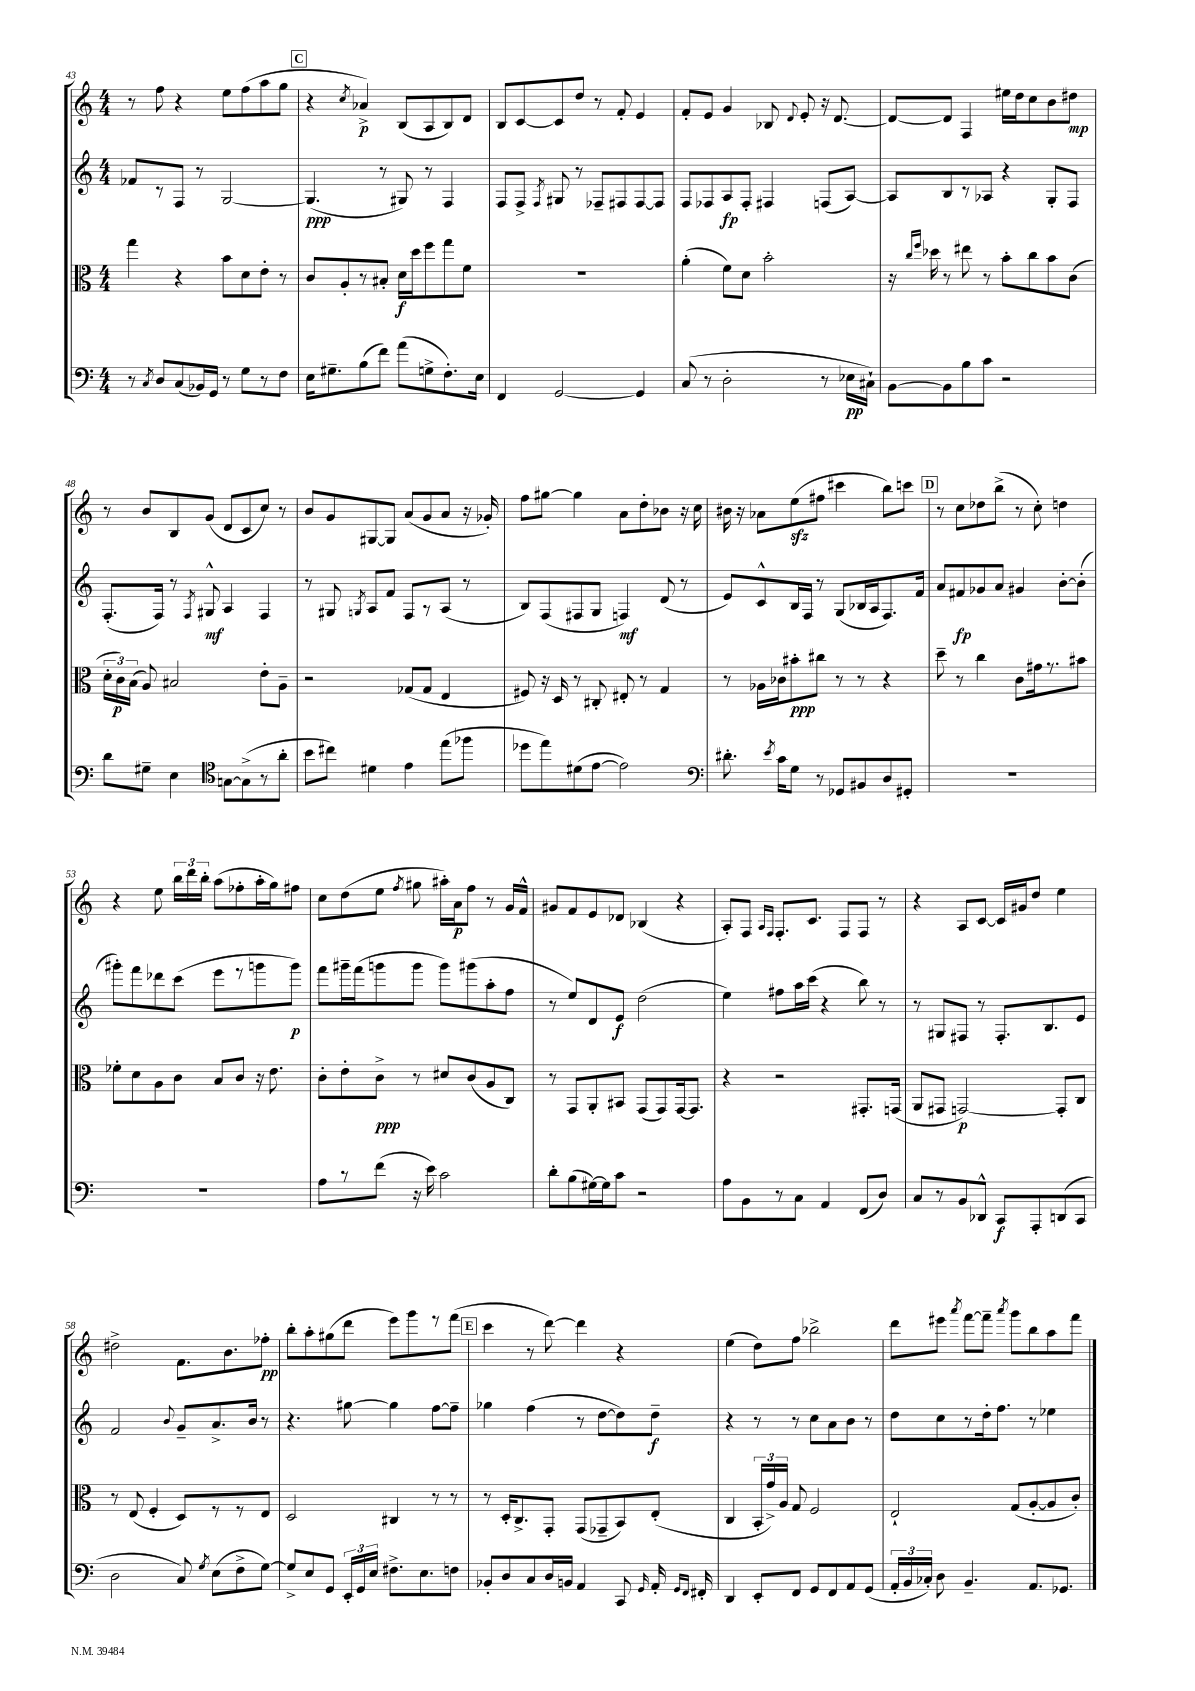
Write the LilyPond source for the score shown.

<<
\new StaffGroup <<
\new Staff = "s0" {
    \clef treble \key c \major \numericTimeSignature \time 4/4
    \autoBeamOff r8 f''8 r4 e''8[ f''8( a''8 g''8] |
    \mark \markup { \box "C" } r4 \acciaccatura { c''8 } aes'4->\p) b8[( a8 b8) d'8] |
    b8[ c'8~ c'8 d''8] r8 f'8-. e'4 |
    f'8[-. e'8] g'4 bes8 \appoggiatura { d'8 } e'8-. r16 d'8.~ |
    d'8[~ d'8] f4 eis''16[ d''16 c''8 b'8 dis''8]\mp |
    r8 b'8[ b8 g'8]( d'8[ c'8 c''8]) r8 |
    b'8[ g'8 gis8~ gis8] a'8[( g'8 a'8] r16 ges'16-.) |
    f''8[ gis''8]~ gis''4 a'8[ d''8-. bes'8] r16 c''16 |
    bis'16 r16 aes'8[ e''8\sfz( fis''8] cis'''4 b''8[) c'''8] |
    \mark \markup { \box "D" } r8 c''8[ des''8 b''8]->( r8 c''8-.) d''4 |
    r4 e''8 \tuplet 3/2 { b''16[ d'''16 b''16]-. } a''8[( fes''8-. a''16-. g''16) fis''8] |
    c''8[ d''8( e''8] \acciaccatura { f''8 } gis''8 ais''16[-.) a'16\p f''8] r8 g'16[ f'16]-^ |
    gis'8[ f'8 e'8 des'8] bes4( r4 |
    a8[-.) f8] \grace { a16[ f16] } f8.[-. c'8.] f8[ f8] r8 |
    r4 a8[ c'8]~ c'16[ gis'16 d''8] e''4 |
    dis''2-> f'8.[ b'8. fes''8]-.\pp |
    b''8[-. a''8-. gis''8( d'''8] e'''8[) g'''8 r8 f'''8]( |
    \mark \markup { \box "E" } c'''4 r8 d'''8~) d'''4 r4 |
    e''4( d''8[) f''8] bes''2-> |
    d'''8[ eis'''8] \acciaccatura { a'''8 } f'''8[~ f'''8]-- \acciaccatura { a'''8 } g'''8[ b''8 a''8 f'''8] \bar "|." |
}
\new Staff = "s1" {
    \clef treble \key c \major \numericTimeSignature \time 4/4
    \autoBeamOff fes'8[ r8 f8] r8 g2~ |
    \mark \markup { \box "C" } g4.\ppp( r8 gis8) r8 f4 |
    f8[ f8]-> \acciaccatura { f8 } gis8 r8 fes8[-- fis8 fis8~ fis8] |
    f8[ fes8 a8\fp fes8]-. fis4 f8[( a8]~) |
    a8[ b8 r8 aes8] r4 g8[-. f8] |
    f8.[-.( f16]) r8 \acciaccatura { f8 } gis8-^\mf a4 f4 |
    r8 gis8 \acciaccatura { g8 } a8[ f'8] f8[ r8 a8]( r8 |
    b8[) f8( fis8 g8] f4\mf) d'8( r8 |
    e'8[) c'8-^ b16 f16] r8 g8[( bes16 a16 f8.) f'16] |
    \mark \markup { \box "D" } a'8[ fis'8\fp ges'8 a'8] gis'4 b'8[~-. b'8]-.( |
    gis'''8[-.) f'''8 des'''8 c'''8]( e'''8[ r8 g'''8 g'''8]\p) |
    f'''8[ gis'''16-- f'''16( g'''8 g'''8] g'''8[) gis'''8( a''8-. f''8] |
    r8 e''8[) d'8 e'8]\f d''2( |
    e''4) fis''8[ a''16 c'''16]( r4 b''8) r8 |
    r8 gis8[ fis8] r8 fis8.[-. b8. e'8] |
    f'2 \appoggiatura { b'8 } g'8[-- a'8.-> b'16] r8 |
    r4. gis''8~ gis''4 f''8[~ f''8]-- |
    \mark \markup { \box "E" } ges''4 f''4( r8 d''8[~ d''8) d''8]--\f |
    r4 r8 r8 c''8[ a'8 b'8] r8 |
    d''8[ c''8 r8 d''16-. f''8.] r8 ees''4 \bar "|." |
}
\new Staff = "s2" {
    \clef alto \key c \major \numericTimeSignature \time 4/4
    \autoBeamOff g''4 r4 b'8[ d'8 e'8]-. r8 |
    \mark \markup { \box "C" } c'8[ a8-. r8 bis8]-. d'16[\f d''16 f''8 g''8 f'8] |
    R1 |
    a'4-.( f'8[) d'8] b'2-. |
    r16 \grace { c''16[ f''16] } des''16 r8 eis''8 r8 b'8[-. c''8 b'8 c'8]( |
    \tuplet 3/2 { d'16[-. c'16\p) b16]( } a8) bis2 e'8[-. a8]-- |
    r2 ges8[( ges8] e4 |
    fis8) r16 d16 r8 cis8-. eis8-. r8 g4 |
    r8 aes16[ ces'16 bis'8-.\ppp cis''8] r8 r8 r4 |
    \mark \markup { \box "D" } d''8-- r8 c''4 c'8[ gis'16 r8. bis'8] |
    fes'8[-. d'8 a8 c'8] b8[ c'8] r16 e'8. |
    c'8[-. e'8-. c'8]->\ppp r8 dis'8[ c'8( a8 c8]) |
    r8 g,8[ a,8-. bis,8] g,8[( g,8) g,16~ g,8.] |
    r4 r2 gis,8.[-. g,16]( |
    a,8[ gis,8] g,2~\p) g,8[-. c8] |
    r8 e8( f4-. d8[) r8 r8 e8] |
    d2 cis4 r8 r8 |
    \mark \markup { \box "E" } r8 d16[-. c8.-> g,8]-. g,8[( ges,8-- b,8) e8]-.( |
    c4 \tuplet 3/2 { b,16[-. g'16->) a16] } g8 f2 |
    e2-! g8[( a8~-. a8 c'8]-.) \bar "|." |
}
\new Staff = "s3" {
    \clef bass \key c \major \numericTimeSignature \time 4/4
    \autoBeamOff r8 \acciaccatura { c8 } d8[ c8( bes,16) g,16] r8 g8[ r8 f8] |
    \mark \markup { \box "C" } e16[ gis8.-- b8( f'8]) a'8[( g8-> f8.-.) e16] |
    f,4 g,2~ g,4 |
    c8( r8 d2-. r8 ees16[\pp cis16]-!) |
    b,8[~ b,8 b8 c'8] r2 |
    d'8[ gis8]-- e4 \clef tenor g8[~ g8->( r8 a'8]-. |
    b'8[ cis''8]) dis'4 e'4 e''8[( fes''8] |
    des''8[ e''8) dis'8( e'8]~ e'2) |
    \clef bass dis'8.-. \acciaccatura { e'8 } c'16[ g8] r8 ges,8[ bis,8 d8 gis,8]-. |
    \mark \markup { \box "D" } R1 |
    R1 |
    a8[ r8 f'8]( r16 e'16) c'2 |
    d'8[-. b8( gis16~) gis16 c'8] r2 |
    a8[ b,8 r8 c8] a,4 f,8[( d8]) |
    c8[ r8 b,8 des,8]-^ c,8[\f a,,8-. d,8( c,8] |
    d2 c8) \acciaccatura { g8 } e8[( f8-> g8]~) |
    g8[-> e8 g,8] \tuplet 3/2 { e,16[-. g,16 e16] } fis8.[-> e8. f8] |
    \mark \markup { \box "E" } bes,8[-. d8 c8 d16 b,16] a,4 c,8 \grace { g,16 } a,16-. \grace { g,16[ f,16] } fis,16-. |
    d,4 e,8[-. f,8] g,8[ f,8 a,8 g,8]( |
    \tuplet 3/2 { a,16[-. b,16 ces16]-.) } d8 b,4.-- a,8.[ ges,8.] \bar "|." |
}
>>
>>
\layout { \context { \Score currentBarNumber = #43 } }
